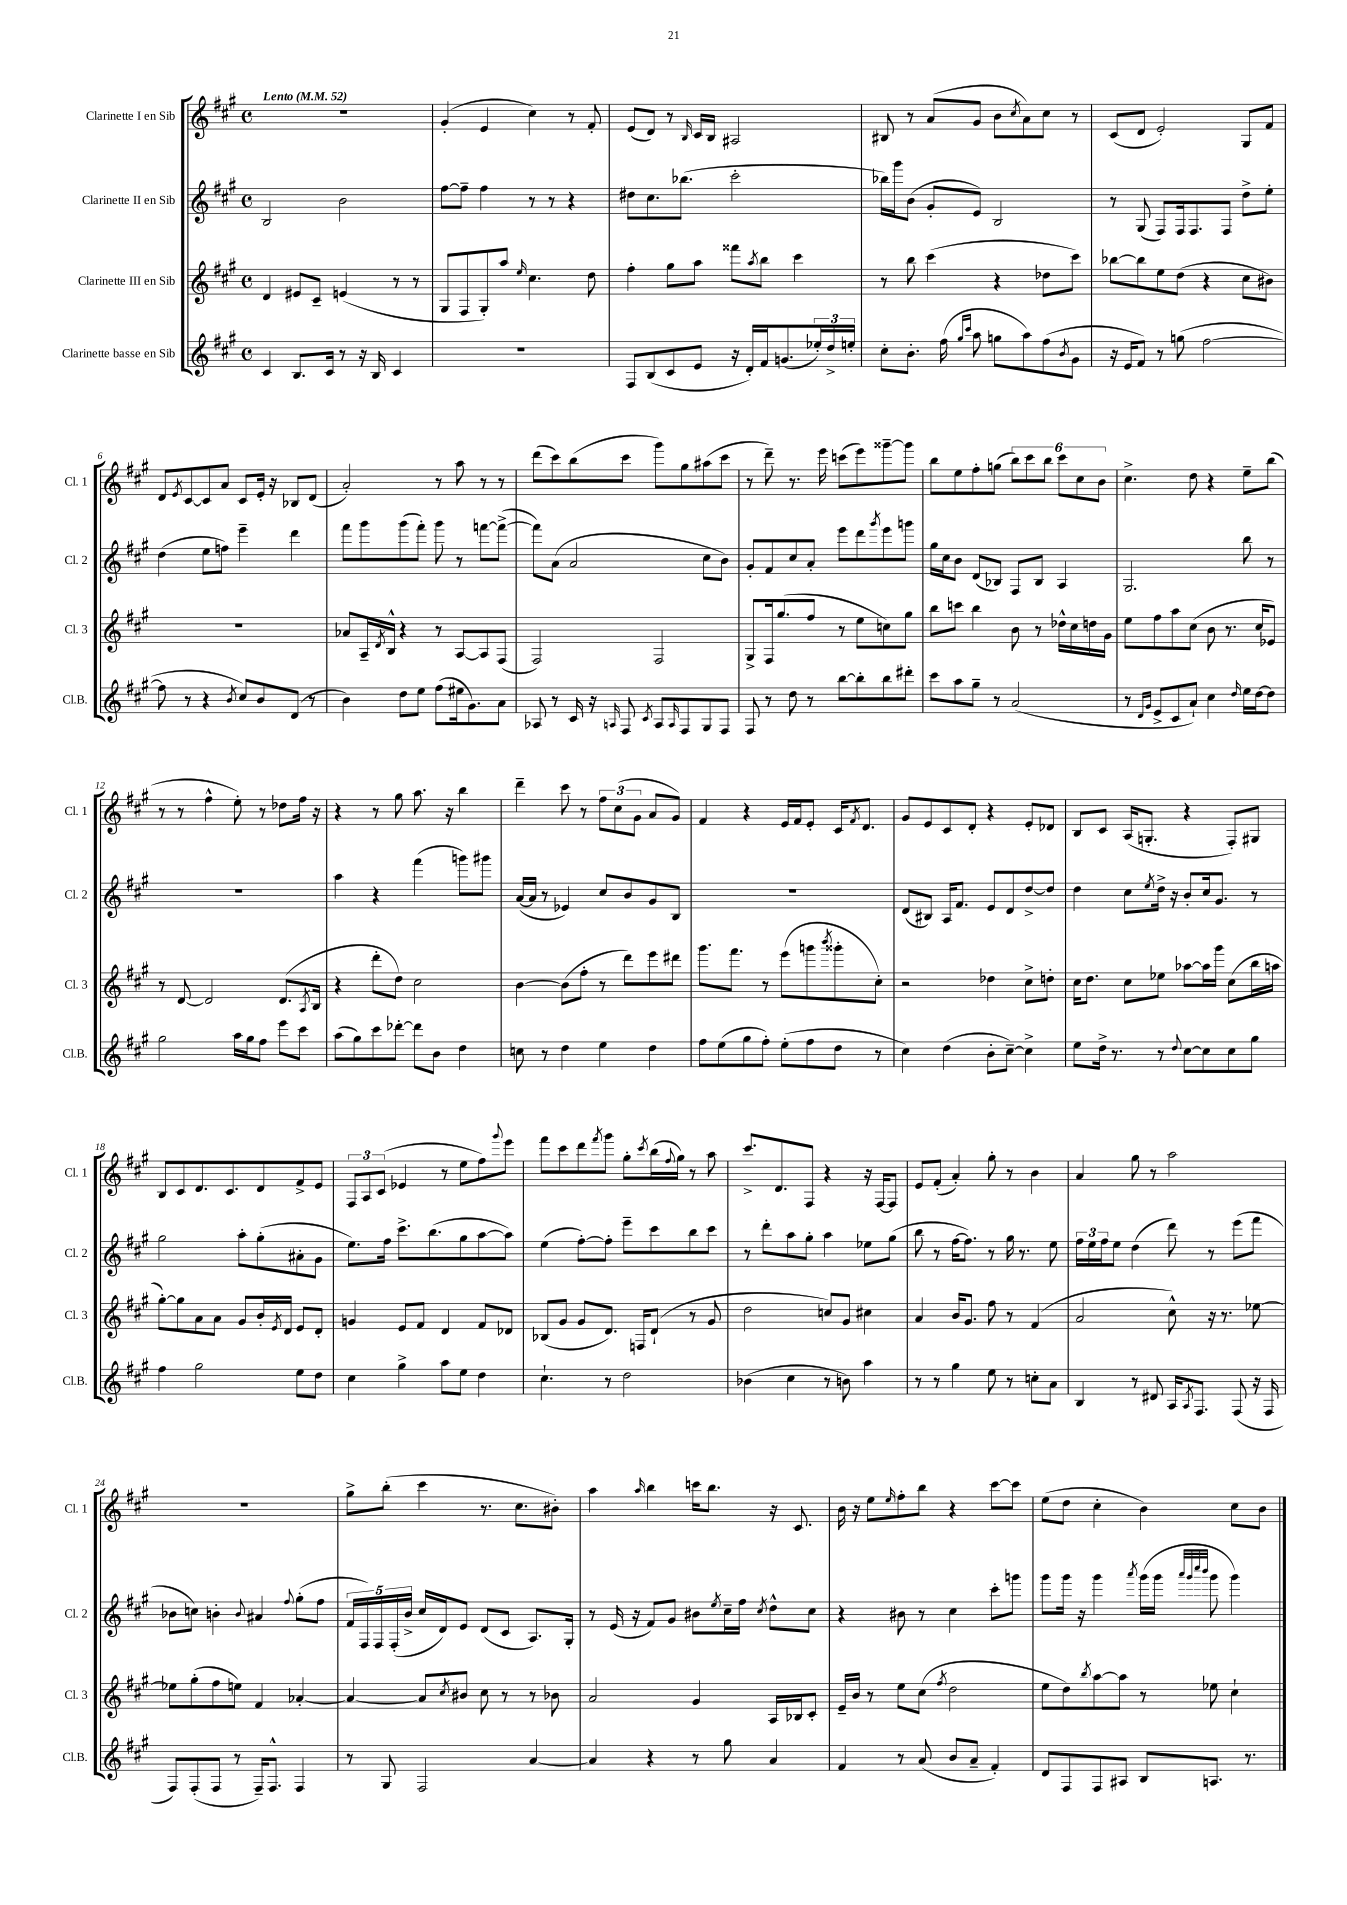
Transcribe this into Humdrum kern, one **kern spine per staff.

**kern	**kern	**kern	**kern
*staff4	*staff3	*staff2	*staff1
*clefG2	*clefG2	*clefG2	*clefG2
*k[f#c#g#]	*k[f#c#g#]	*k[f#c#g#]	*k[f#c#g#]
*M4/4	*M4/4	*M4/4	*M4/4
*met(c)	*met(c)	*met(c)	*met(c)
*MM52	*MM52	*MM52	*MM52
4c#/	4d/	2B/	1r
8.B/L	8e#/L	.	.
.	8c#~/J	.	.
16c#/Jk	.	.	.
8r	(4e/	2b\	.
16r	.	.	.
16B/	.	.	.
4c#/	8r	.	.
.	8r	.	.
=	=	=	=
1r	8G#/L	[8ff#\L	(4g#'/
.	8F#/	8ff#~\]J	.
.	8G#'/)	4ff#\	4e/
.	8aa/J	.	.
.	16qqee/	.	.
.	4.cc#\	8r	4cc#\)
.	.	8r	.
.	.	4r	8r
.	8dd\	.	8f#'/
=	=	=	=
8F#/L	4ff#'\	8dd#\L	(8e/L
(8B/	.	8.cc#\	8d/J)
8c#/	8gg#\L	.	8r
.	.	(8.bb-\J	.
.	.	.	16qqB/
8e/J	8aa\J	.	16c#/LL
.	.	.	16B/JJ
16r	8fff##\L	2ccc#'\	2A#/
16d'/LL)	.	.	.
.	8qaa/	.	.
16f#/J	8bb\J	.	.
(8.g/	.	.	.
.	4ccc#\	.	.
24ee-'/L)	.	.	.
24dd^/	.	.	.
24ee'/JJ	.	.	.
=	=	=	=
8cc#'\L	8r	16bb-\LL)	8B#/
.	.	16ggg#\J	.
8.b'\J	8bb\	(8b\J	8r
.	(4ccc#\	8g#'/L	(8a/L
(16ff#\	.	.	.
16qqgg#/LL	.	.	.
16qqccc#/JJ	.	.	.
8aa\	.	8e/J)	8g#/J
8gg\L	4r	2B/	8b\L
.	.	.	8qcc#/
8aa\)	.	.	8a\)
(8ff#\	8dd-\L	.	8cc#\J
8qb/	.	.	.
8g#\J	8ccc#\J)	.	8r
=	=	=	=
16r	[8bb-\L	8r	(8c#/L
16e/LK	.	.	.
8f#/J)	8bb-\]	(8G#/	8d/J
8r	8ee\	8F#/L)	2e'/)
(8gg\	(8dd\J	16F#/k	.
.	.	8.F#/	.
[2ff#\	4r	.	.
.	.	8F#/J	.
.	8cc#\L	8dd^\L	8G#/L
.	8b#\J)	8ee'\J	8f#/J
=	=	=	=
8ff#\]	1r	(4dd\	8d/L
.	.	.	8qe/
8r	.	.	[8c#/
4r	.	8ee\L	8c#/]
.	.	8ff\J)	8a/J
8qb/	.	.	.
8cc#/L)	.	4eee~\	8c#/L
8b/	.	.	16e'/Jk
.	.	.	16r
(8d/J	.	4ddd\	8B-/L
8r	.	.	(8d/J
=	=	=	=
4b\)	8a-/L	8fff#\L	2a'/)
.	16A~/L	8ggg#\	.
.	8qd/	.	.
.	16B^^/JJ	.	.
8dd\L	4r	(8ggg#\	.
8ee\J	.	8fff#'\J)	.
(8ff#\L	8r	8ggg#\	8r
16ee#\k	[8A/L	8r	8aa\
8.g#\)	.	.	.
.	8A/]	[8fff\L	8r
8a\J	(8F#/J	(8fff^\_J	8r
=	=	=	=
8A-/	2F#/)	8fff\]L)	(8ddd\L
8r	.	(8a\J	8ccc#\)
16c#/	.	2a/	(8bb\
16r	.	.	.
16qqA/	.	.	.
8F#/	.	.	8ccc#\J
8qc#/	.	.	.
8A/L	2F#/	.	8ggg#\L)
16qqA/	.	.	.
8F#/	.	.	8gg#\
8G#/	.	8cc#\L	(8aa#\
8F#/J	.	8b\J)	8ccc#\J
=	=	=	=
8F#/	8G#^/L	8g#'/L	8r
8r	16F#/k	8f#/	8ddd~\)
.	(8.gg#/	.	.
8dd\	.	8cc#/	8.r
8r	8ff#/J	8a'/J	.
.	.	.	16eee\
[8bb\L	8r	8eee\L	(8ccc\L
8bb'\]	8ee\L	8ddd\	8eee\)
.	.	8qggg#/	.
8bb\	8cc\)	8eee\	[8ggg##~\
8ddd#'\J	8gg#\J	8ggg\J	8ggg##\]J
=	=	=	=
8ccc#\L	8bb\L	16gg#\LL	8bb\L
.	.	16cc#\J	.
8aa\	8ccc\J	8b\J	8ee\
8gg#~\J	4bb\	(8d/L	8ff#'\
8r	.	8B-/J)	(8gg\J
(2a/	8b\	8F#/L	12bb\L)
.	.	.	12ccc#\
.	8r	8B-/J	.
.	.	.	12bb\J
.	16dd-^^\LL	4A/	12ccc#\L
.	16cc#\	.	.
.	.	.	12cc#\
.	16dd\	.	.
.	.	.	12b\J
.	16g#\JJ	.	.
=	=	=	=
8r	8ee\L	2.G#/	4.cc#^\
16qqd/LL	.	.	.
16qqg#/JJ	.	.	.
8e^/L	8ff#\	.	.
8c#/	8aa\	.	.
8a`/J)	(8cc#\J	.	8dd\
4cc#\	8b\	.	4r
.	8.r	.	.
16qqdd/	.	.	.
16ee\LL	.	8bb\	8ee~\L
[16dd\J	16cc#/LK	.	.
8dd\]J	8e-/J)	8r	(8bb\J
=	=	=	=
2gg#\	8r	1r	8r
.	[8d/	.	8r
.	2d/]	.	4ff#^^\
16aa\LL	.	.	8ee'\)
16gg#\J	.	.	.
8ff#\J	.	.	8r
8eee\L	(8.d/L	.	8dd-\L
8ccc#\J	.	.	16ff#\Jk
.	8qA/	.	.
.	16B/Jk	.	16r
=	=	=	=
(8aa\L	4r	4aa\	4r
8gg#\)	.	.	.
8ccc#\	8ddd'\L	4r	8r
[8ddd-'\J	8dd\J)	.	8gg#\
8ddd-\]L	2cc#\	(4fff#\	8.aa\
8b\J	.	.	.
.	.	.	16r
4dd\	.	8ggg\L)	4bb\
.	.	8ggg#\J	.
=	=	=	=
8cc\	[4b\	([16a/LL	4ddd~\
.	.	16a/]JJ	.
8r	.	8r	.
4dd\	(8b\]L	4e-/)	8ccc#\
.	8ff#'\J	.	8r
4ee\	8r	8cc#/L	12ff#\L
.	.	.	(12cc#\
.	8ddd\L)	8b/	.
.	.	.	12g#\J
4dd\	8eee\	8g#/	8a/L
.	8ddd#\J	8B/J	8g#/J)
=	=	=	=
8ff#\L	8.ggg#\L	1r	4f#/
(8ee\	.	.	.
.	8.fff#\J	.	.
8gg#\	.	.	4r
8ff#'\J)	8r	.	.
(8ee'\L	(8eee\L	.	16e/LL
.	.	.	16f#/J
8ff#\	8ggg\	.	8e'/J
.	8qbbb/	.	.
8dd\J	8ggg##'\	.	16c#/LK
.	.	.	8qf#/
.	.	.	8.d/J
8r	8cc#'\J)	.	.
=	=	=	=
4cc#\)	2r	(8d/L	8g#/L
.	.	8B#/J)	8e/
(4dd\	.	16A/LK	8c#/
.	.	8.f#/J	.
.	.	.	8d'/J
8b'\L	4dd-\	8e/L	4r
[8cc#~\J)	.	8d/	.
4cc#^\]	8cc#^\L	[8dd^/	8e'/L
.	8dd'\J	8dd/]J	8d-/J
=	=	=	=
8ee\L	16cc#\LK	4dd\	8B/L
.	8.dd\J	.	.
16dd^\Jk	.	.	8c#/J
8.r	.	.	.
.	8cc#\L	8cc#\L	(16A/LK
.	.	.	8.G'/J
.	.	8qee/	.
8r	8ee-\J	16dd^\Jk	.
.	.	16r	.
8qqdd/	.	.	.
[8cc#\L	[8aa-\L	8b'/L	4r
8cc#\]	16aa-\]L	16cc#/k	.
.	16ggg#\JJ	8.g#/J	.
8cc#\	(8cc#\L	.	8F#'/L)
8gg#\J	16bb\L	8r	8G#/J
.	16aa\JJ	.	.
=	=	=	=
4ff#\	[8gg#'\L)	2gg#\	8B/L
.	8gg#\]	.	8c#/
2gg#\	8a\	.	8.d/
.	8a\J	.	.
.	.	.	8.c#/
.	8g#/L	8aa'\L	.
.	16b'/L	(8gg#'\	8d/
.	8qe/	.	.
.	16d/JJ	.	.
8ee\L	8e/L	8a#'\	8f#^/
8dd\J	8d'/J	8g#\J	8e/J
=	=	=	=
4cc#\	4g/	8.ee\L)	12F#/L
.	.	.	12A/
.	.	.	(12c#/J
.	.	16ff#\Jk	.
4gg#^\	8e/L	8.ccc#^\L	4e-/
.	8f#/J	.	.
.	.	(8.bb\	.
8aa\L	4d/	.	8r
8ee\J	.	8gg#\	8ee\L
4dd\	8f#/L	[8aa\	8ff#\)
.	.	.	8qqggg#/
.	8d-/J	8aa\]J)	8eee\J
=	=	=	=
4.cc#`\	(8B-/L	(4ee\	8fff#\L
.	8g#/J	.	8ccc#\
.	8g#/L	[8ff#'\L)	8ddd\
.	.	.	8qfff#/
8r	8.d/J)	8ff#'\]J	8ggg#\J
2dd\	.	8eee~\L	8gg#'\L
.	16F/LK	.	.
.	.	.	8qccc#/
.	(8d`/J	8ccc#\	(16bb\L
.	.	.	8qqff#/
.	.	.	16gg#\JJ)
.	8r	8bb\	8r
.	8g#/	8ccc#\J	8aa\
=	=	=	=
(4b-\	2dd\	8r	8.ccc#^/L
.	.	8ddd'\L	.
.	.	.	8.d/
4cc#\	.	8aa\	.
.	.	8gg#'\J	8F#/J
8r	8cc/L)	4aa\	4r
8b\)	8g#/J	.	.
4aa\	4cc#\	8ee-\L	16r
.	.	.	[16F#/LK
.	.	(8gg#\J	8F#/]J
=	=	=	=
8r	4a/	8bb\	8e/L
8r	.	8r	(8f#'/J
4gg#\	16b/LK	[16ff#\LK	4a'/)
.	8.g#/J	8.ff#\]J)	.
8ee\	8ff#\	8r	8gg#'\
8r	8r	16gg#\	8r
.	.	8.r	.
8cc'\L	(4f#/	.	4b\
8a\J	.	8ee\	.
=	=	=	=
4B/	2a/	24ff#\LL	4a/
.	.	24ee\	.
.	.	24ff#\J	.
.	.	8ee\J	.
8r	.	(4dd\	8gg#\
8d#/	.	.	8r
16A/LK	8cc#^^\)	8ddd\)	2aa\
8qA/	.	.	.
8.F#/J	.	.	.
.	16r	8r	.
.	8.r	.	.
(8F#/	.	(8eee\L	.
16r	[8ee-\	8fff#\J	.
16F#/	.	.	.
=	=	=	=
8F#/L)	8ee-\]L	8b-\L	1r
(8F#'/	(8gg#'\	8cc\J)	.
8F#/J	8ff#\	4b'\	.
8r	8ee\J)	.	.
.	.	8qqb/	.
16F#~/LK)	4f#/	4a#/	.
8.F#^^/J	.	.	.
.	.	8qqff#/	.
4F#/	[4a-'/	(8gg#'\L	.
.	.	8ff#\J	.
=	=	=	=
8r	4a-/_	20f#/LL	8gg#^\L
.	.	20F#/)	.
.	.	20F#/	.
8G#/	.	.	(8bb'\J
.	.	(20F#'/	.
.	.	20b^/JJ	.
2F#/	8a-/]L	16cc#/LL	4ccc#\
.	.	16d/J)	.
.	8qcc#/	.	.
.	8b#/J	8e/J	.
.	8cc#\	(8d/L	8.r
.	8r	8c#/J	.
.	.	.	8.cc#\L
[4a/	8r	8.A/L)	.
.	8b-\	.	8b#'\J)
.	.	16G#'/Jk	.
=	=	=	=
4a/]	2a/	8r	4aa\
.	.	(16e/	.
.	.	16r	.
.	.	.	16qqaa/
4r	.	8f#/L)	4bb\
.	.	8g#/J	.
8r	4g#/	8b#\L	16ccc\LK
.	.	.	8.bb\J
.	.	8qee/	.
8gg#\	.	16cc#~\L	.
.	.	16ff#\JJ	.
.	.	8qcc#/	.
4a/	16A/LL	8dd^^\L	16r
.	16B-/J	.	8.c#/
.	8c#'/J	8cc#\J	.
=	=	=	=
4f#/	16e~/LL	4r	16b\
.	16b/JJ	.	16r
.	8r	.	8ee\L
.	.	.	16qqee/
8r	8ee\L	8b#\	8ff#'\
(8a/	(8cc#\J	8r	8bb\J
.	8qff#/	.	.
8b/L	2dd\	4cc#\	4r
8a~/J	.	.	.
4f#'/)	.	8ccc#'\L	[8ccc#\L
.	.	8ggg\J	8ccc#\]J
=	=	=	=
8d/L	8ee\L	8ggg#\L	(8ee\L
8F#/	8dd\)	16ggg#\Jk	8dd\J
.	.	16r	.
.	8qbb/	.	.
8F#/	[8aa\	4ggg#\	4cc#'\
8A#/J	8aa\]J	.	.
.	.	8qaaa/	.
8B/L	8r	(16ggg#\LL	4b\)
.	.	16ggg#\JJ	.
.	.	32qqaaa/LLL	.
.	.	32qqggg#/	.
.	.	32qqcccc#/	.
.	.	32qqbbb/JJJ	.
8.A/J	8ee-\	8ggg#\	.
.	4cc#`\	4ggg#\)	8cc#\L
8.r	.	.	.
.	.	.	8b\J
==	==	==	==
*-	*-	*-	*-
